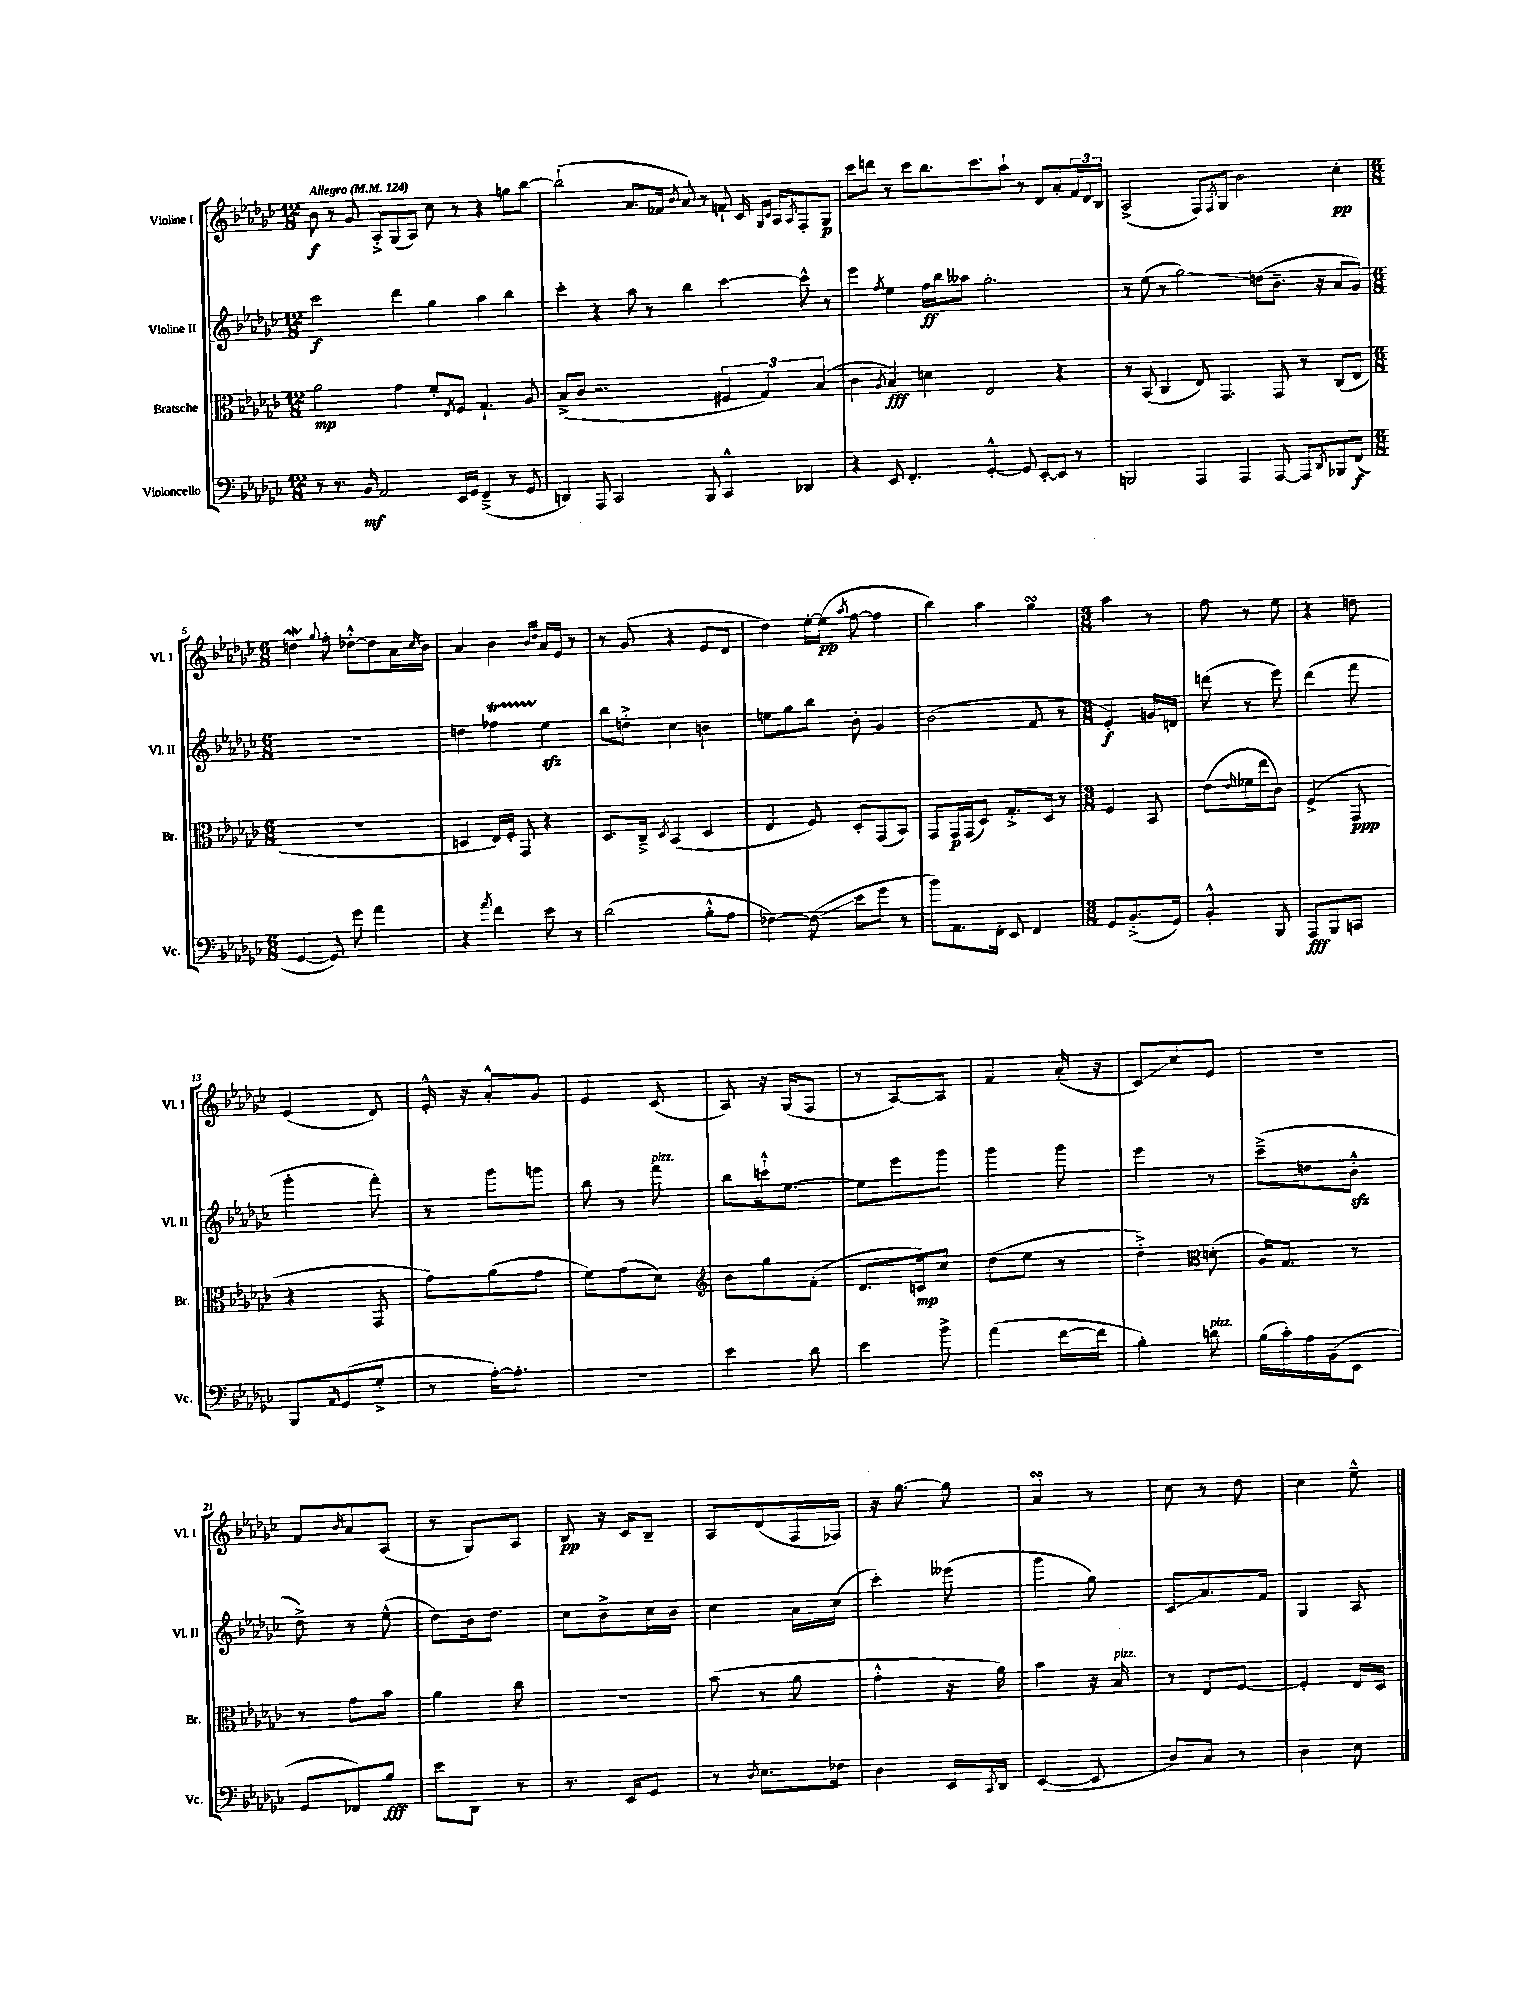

**kern	**kern	**kern	**kern
*staff4	*staff3	*staff2	*staff1
*clefF4	*clefC3	*clefG2	*clefG2
*k[b-e-a-d-g-c-]	*k[b-e-a-d-g-c-]	*k[b-e-a-d-g-c-]	*k[b-e-a-d-g-c-]
*M12/8	*M12/8	*M12/8	*M12/8
*MM124	*MM124	*MM124	*MM124
8r	2a-	2ccc-	8b-
8.r	.	.	8r
.	.	.	8g-
16BB-	.	.	.
2AA-	.	.	8A-'^
.	4g-	4ddd-	(8G-
.	.	.	8A-)
.	8f'	4gg-	8cc-
.	8qE-	.	.
16EE-	8F	.	8r
16GG-	.	.	.
(4FF~^	4.G-`	4aa-	4r
8r	.	4bb-	8gg
8GG-	8A-	.	[8bb-
=	=	=	=
4DD)	(8B-^	4ccc-'	(2bb-`]
.	8c-	.	.
8AAA-	2.r	4r	.
2CC-	.	.	.
.	.	8aa-	8.a-
.	.	8r	.
.	.	.	16f-
.	.	.	8qb-
.	.	4bb-	8a-)
8BBB-	.	.	8r
4CC-^^	6F#	[4ccc-	8f`
.	.	.	16c-
.	6G-)	.	.
.	.	.	16qqG-
.	.	.	16qqc-
.	.	.	16A-
.	.	.	8qA-
4DD-	.	8ccc-^^]	8F'
.	(6B-	.	.
.	.	8r	8G-
=	=	=	=
4r	4c-	4eee-	8ccc-
.	.	.	8ddd
.	8qA-	8qff	.
8EE-	4B-)	4ee-	8r
4.FF'	.	.	8ccc-
.	4d	16ff	8.bb-
.	.	16bb-	.
.	.	8aa--	.
.	.	.	8.ccc-
[4GG-'^^	2E-	2.gg-'	.
.	.	.	8aa-`
8GG-]	.	.	8r
[8EE-'	.	.	8d-
8EE-]	4r	.	8a-'
8r	.	.	24f
.	.	.	24d-
.	.	.	24B-
=	=	=	=
2BBB	8r	8r	(2A-^
.	(8BB-	(8ee-	.
.	4C-	8r	.
.	.	2gg-)	.
4AAA-	8E-)	.	8F)
.	.	.	8qF
.	4.GG-	.	8G-
4AAA-	.	.	2b-
.	.	(8dd	.
[8AAA-	8GG-	8.b-~	.
8AAA-]	8r	.	.
.	.	16r	.
8qDD-	.	.	.
8BBB-	(8C-	8a-	4cc-'
(8FF	8E-	8g-)	.
=	=	=	=
*M6/8	*M6/8	*M6/8	*M6/8
[4GG-	2.r	2.r	4dd
.	.	.	8qqgg-
8GG-])	.	.	8ff'
8g-	.	.	[8dd-'^^
4a-	.	.	8dd-]
.	.	.	16a-
.	.	.	16qqcc-
.	.	.	16b-
=	=	=	=
4r	4D	4dd	4a-
8qa-	.	.	.
4f	16E-)	4ff-	4b-
.	16F'	.	.
.	8GG-	.	.
.	.	.	16qqb-
.	.	.	16qqdd-
8e-	4r	4ee-	16a-
.	.	.	16e-
8r	.	.	8r
=	=	=	=
(2d-	8.D-	8bb-	8r
.	.	8dd'^	(8g-
.	16C-~^	.	.
.	8qD-	.	.
.	(4BB-	4cc-	4r
8B-'^^	4D-	4b	8e-
8A-	.	.	8d-
=	=	=	=
[4F-)	4E-	8ee	4dd-)
.	.	8gg-	.
(8F-]	8F)	8bb-	[16ee-'
.	.	.	(16ee-]
.	.	.	8qaa-
8e-	8D-'	8b-'	[8ff
8g-	(8GG-	4g-	4ff]
8r	8BB-)	.	.
=	=	=	=
8b-)	8GG-	(2b-	4bb-)
8.AA-	16GG-	.	.
.	(16GG-	.	.
.	8D-)	.	4aa-
16FF'	.	.	.
8EE-	8.G-'^	.	.
4FF	.	8f	4gg-
.	16D-	.	.
.	8r	8r	.
=	=	=	=
*M3/8	*M3/8	*M3/8	*M3/8
8GG-	4F	4e-')	4aa-
(8.BB-'^	.	.	.
.	8BB-	16g	8r
16GG-)	.	16d	.
=	=	=	=
4BB-'^^	(8e-	(8ddd	8ff
.	16qqe-	.	.
.	16f-	8r	8r
.	16ee-	.	.
8BBB-	8c-)	8eee-)	8ee-
=	=	=	=
8AAA-	(4F^	(4ddd-	4r
8BBB-	.	.	.
8CC	8GG-	8fff	8dd
=	=	=	=
8BBB-	4r	4ggg-'	(4e-
16qqAA-	.	.	.
(8GG-	.	.	.
8G-'^	8GG-	8fff')	8d-)
=	=	=	=
8r	8g-)	8r	16e-'^^
.	.	.	16r
[16A-')	(8a-	8ggg-	8a-'^^
8.A-']	.	.	.
.	8g-	8ggg	8g-
=	=	=	=
4.r	8f)	8bb-	4e-
.	(8g-	8r	.
.	8d-)	8fff	(8c-
=	=	=	=
*	*clefG2	*	*
4e-	8b-	8bb-	8A-)
.	8gg-	16ccc`^^	16r
.	.	[8.ee-	(16G-
8d-	(8f'	.	8F
=	=	=	=
4e-	8.d-	8ee-]	8r
.	.	8eee-	[8A-)
.	16c)	.	.
8b-^	8cc-	8ggg-	8A-]
=	=	=	=
(4a-	(8dd-	4ggg-	4f
.	8ee-	.	.
[16f	8r	8ggg-	(16a-'
16f]	.	.	16r
=	=	=	=
4B-')	4dd-'^)	4eee-	8c-)
.	.	.	8cc-
*	*clefC3	*	*
8d	(8d'	8r	8e-
=	=	=	=
(16B-	16A-)	(8ccc-~^	4.r
16c-')	8.G-	.	.
16A-	.	8dd	.
(16BB-	.	.	.
8EE-	8r	8b-'^^	.
=	=	=	=
8GG-	8r	8dd-^)	8f
.	.	.	16qqb-
8FF-)	8g-	8r	8a-
8B-	8b-	(8ee-^^	(8A-
=	=	=	=
8e-	4a-	8dd-)	8r
8DD-	.	16b-	8G-)
.	.	8.dd-	.
8r	8cc-	.	8A-
=	=	=	=
8.r	4.r	8cc-	8B-
.	.	8b-^	16r
16EE-	.	.	16c-
8GG-	.	16cc-	8B-~
.	.	16b-	.
=	=	=	=
8r	(8b-	4cc-	8A-
8qqD-	.	.	.
8.E-	8r	.	(8d-
.	8a-	16a-	16F
16F-	.	(16cc-	16F-)
=	=	=	=
4D-	4g-'^^	4ccc-')	16r
.	.	.	[8.gg-
16EE-	16r	(8eee--	8gg-]
8qCC-	.	.	.
16DD-	16a-)	.	.
=	=	=	=
([4EE-	4b-	4ggg-	4a-
8EE-]	16r	8gg-)	8r
.	16B-	.	.
=	=	=	=
8D-)	8r	8c-	8cc-
8C-	8E-	8.a-	8r
8r	[8F	.	8dd-
.	.	16f	.
=	=	=	=
4D-	4F']	4G-	4cc-
8E-	16E-	8A-	8ee-~^^
.	16D-	.	.
==	==	==	==
*-	*-	*-	*-
